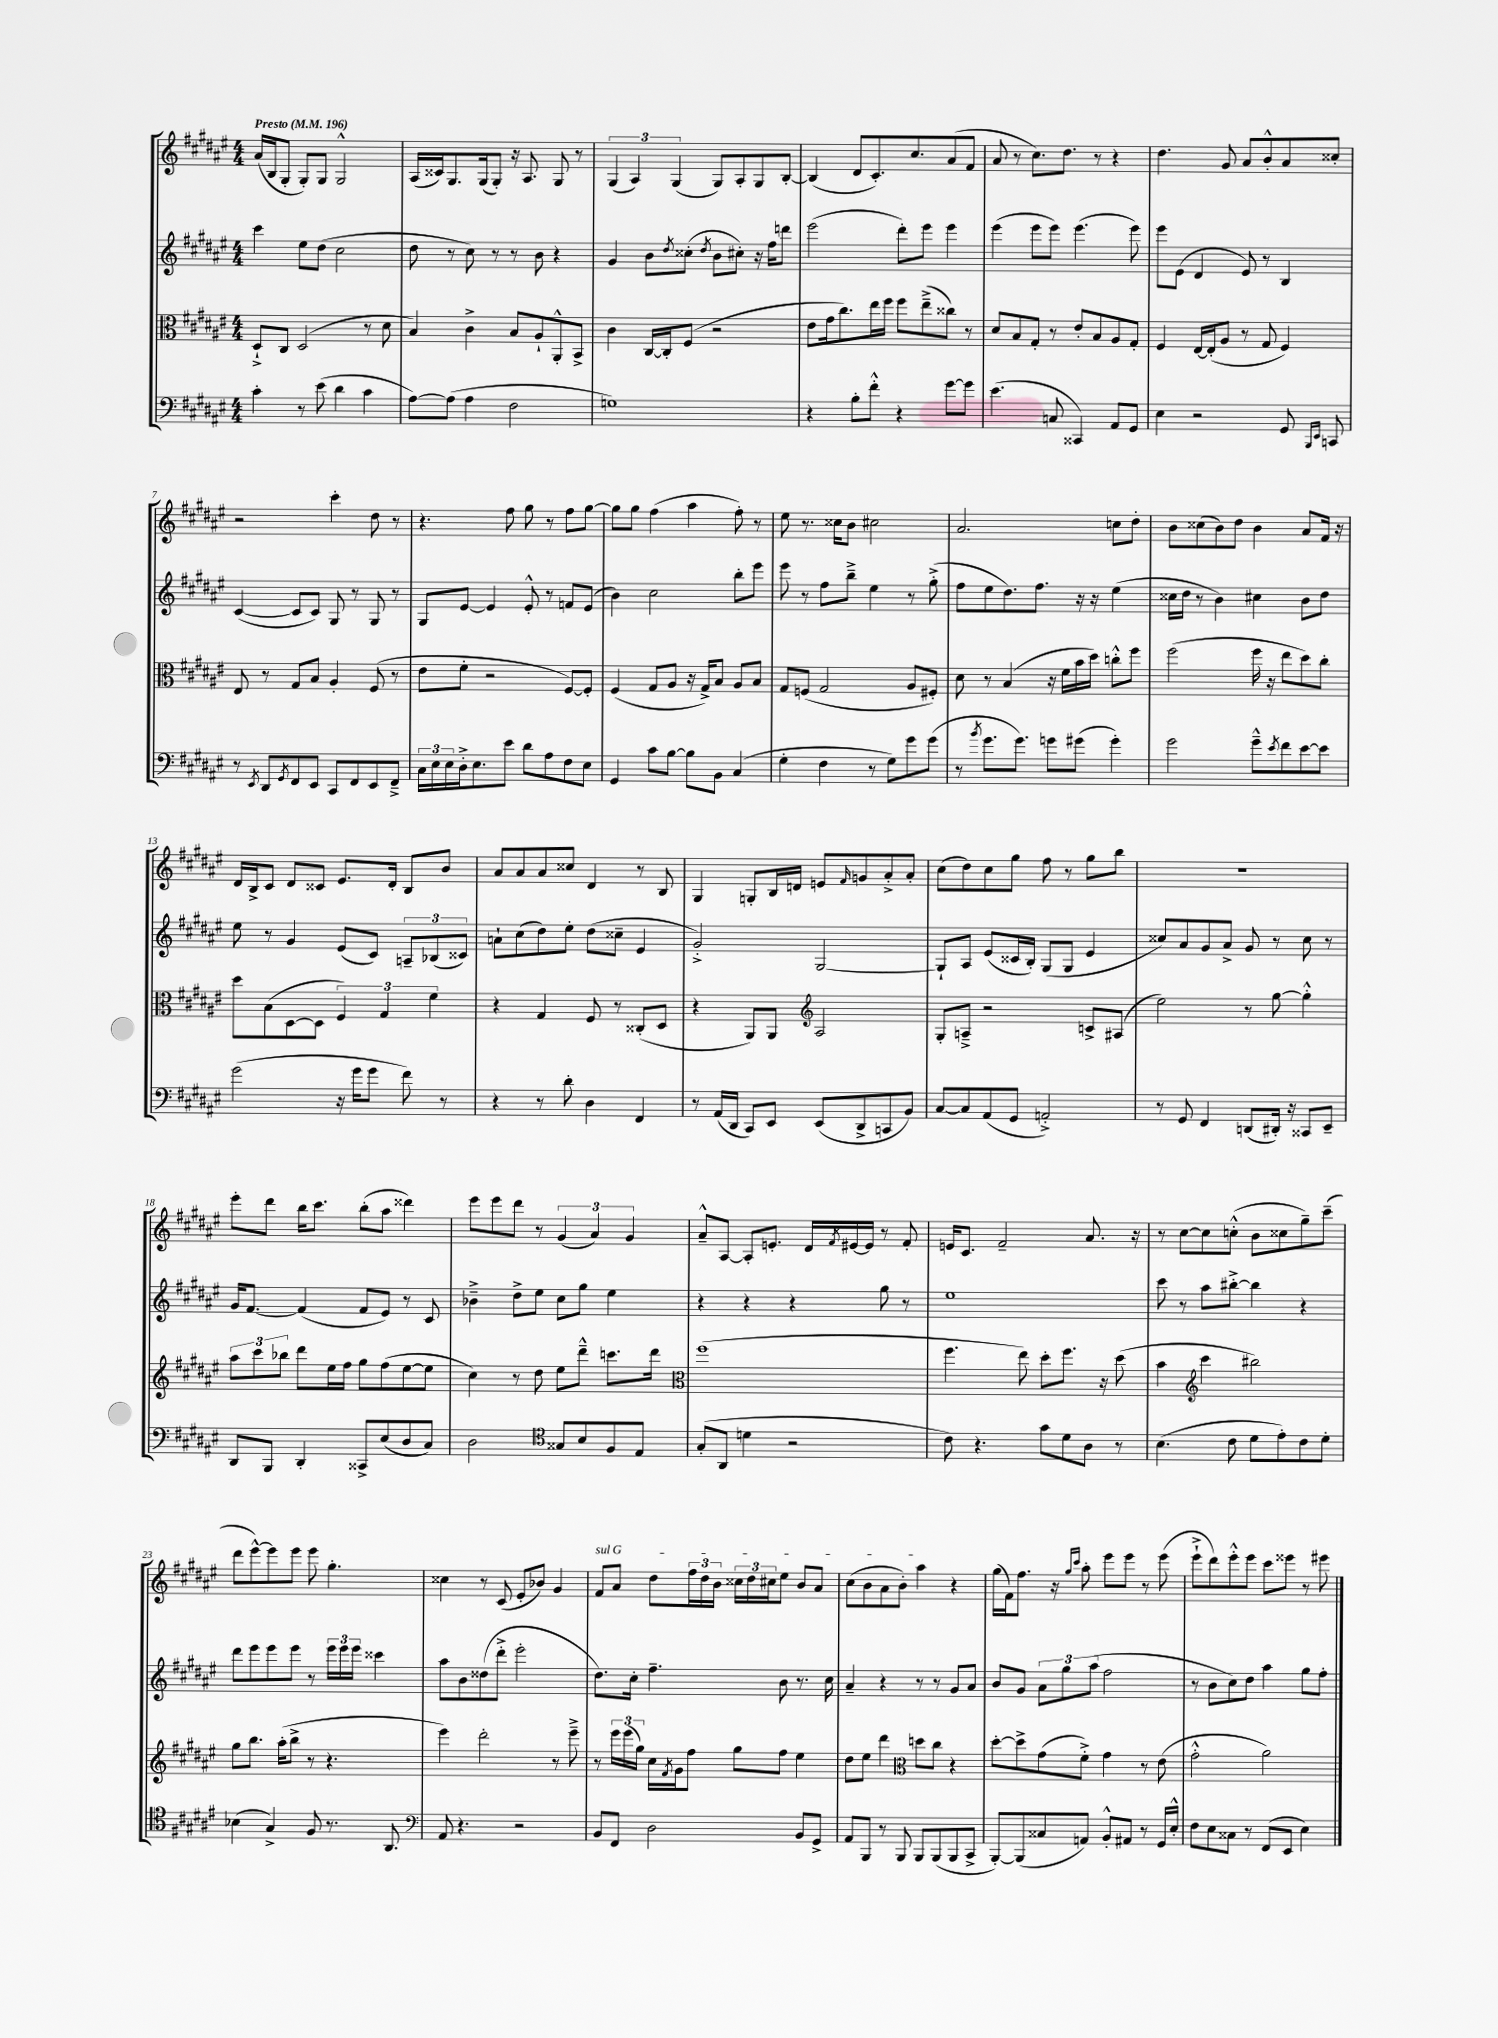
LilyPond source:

<<
\new StaffGroup <<
\new Staff = "s0" {
    \clef treble \key fis \major \numericTimeSignature \time 4/4 \tempo "Presto" 4 = 196
    ais'16( b16 gis8-. gis8-.) gis8 gis2-^ |
    ais16( cisis'16) gis8. gis16( gis8-.) r16 ais8. gis8 r8 |
    \tuplet 3/2 { gis4( ais4) gis4( } gis8) ais8-. gis8 b8~-. |
    b4( dis'8 cis'8.-.) cis''8. ais'8( fis'8 |
    ais'8 r8 cis''8.) dis''8. r8 r4 |
    dis''4. gis'8 ais'8 b'8-.-^ ais'8 cisis''8-. |
    r2 cis'''4-. dis''8 r8 |
    r4. fis''8 gis''8 r8 fis''8 gis''8~ |
    gis''8 gis''8 fis''4( ais''4 fis''8-.) r8 |
    eis''8 r8. cisis''16 b'8 cis''2 |
    ais'2. c''8 dis''8-. |
    b'8 cisis''8( b'8) dis''8 b'4 ais'8 fis'16 r16 |
    dis'16 b16-> cis'8 dis'8 cisis'8 eis'8. dis'16-. b8 b'8 |
    ais'8 ais'8 ais'8 cisis''8 dis'4 r8 b8 |
    gis4 g8-. b16 d'16 e'8 \grace { fis'16 } g'8 ais'8-.-> ais'8-. |
    cis''8( dis''8) cis''8 gis''8 fis''8 r8 gis''8 b''8 |
    R1 |
    eis'''8-. dis'''8 b''16 cis'''8. b''8-.( ais''8 disis'''4) |
    eis'''8 eis'''8 dis'''8 r8 \tuplet 3/2 { gis'4( ais'4) gis'4 } |
    ais'8---^ ais8~ ais8-. e'8.-. dis'16 \acciaccatura { fis'8 } eis'16~ eis'16 r8 fis'8-. |
    e'16 cis'8. fis'2-- ais'8. r16 |
    r8 cis''8~ cis''8 c''8-.-^( b'8 cisis''8 gis''8--) cis'''8--( |
    dis'''8 eis'''8~-^) eis'''8 eis'''8 eis'''8 gis''4.-. |
    cisis''4 r8 cis'8( eis'8-. bes'8) gis'4 |
    \once \override TextSpanner.bound-details.left.text = \markup { \italic "sul G" } fis'8\startTextSpan ais'8 dis''8 \tuplet 3/2 { fis''16 dis''16 b'16 } \tuplet 3/2 { cisis''16 dis''16 cis''16 } eis''8 b'8 ais'8 |
    cis''8( b'8 ais'8 b'8-.) ais''4\stopTextSpan r4 |
    gis''16( fis'16) fis''8. r16 \grace { gis''16 cis'''16 } ais''8-. eis'''8 eis'''8 r8 eis'''8( |
    eis'''8-!-> dis'''8) eis'''8-.-^ eis'''8 cis'''8 eisis'''8 r8 eis'''8 \bar "|." |
}
\new Staff = "s1" {
    \clef treble \key fis \major \numericTimeSignature \time 4/4
    cis'''4 eis''8 dis''8( cis''2 |
    dis''8 r8 cis''8) r8 r8 b'8 r4 |
    gis'4 b'8 \acciaccatura { dis''8 } cisis''8-.( \acciaccatura { dis''8 } b'8 cis''8-.) r16 fis''16 d'''8 |
    eis'''2( dis'''8-.) eis'''8 eis'''4 |
    eis'''4( eis'''8 eis'''8) eis'''4.( eis'''8) |
    eis'''8 eis'8( dis'4 eis'8) r8 b4 |
    cis'4~( cis'8 cis'8) gis8 r8 gis8 r8 |
    gis8 eis'8~ eis'4 eis'8-.-^ r8 f'8 eis'8( |
    b'4) cis''2 b''8-. eis'''8 |
    eis'''8 r8 fis''8 b''8---> eis''4 r8 gis''8-.->( |
    fis''8 eis''8 dis''8.) fis''8. r16 r16 eis''4( |
    cisis''16 dis''16 r8 b'4) cis''4 b'8 dis''8 |
    eis''8 r8 gis'4 eis'8( cis'8) \tuplet 3/2 { a8-- bes8( cisis'8) } |
    a'8-! cis''8( dis''8) eis''8-. dis''8( cisis''8-- eis'4 |
    gis'2-.->) gis2~ |
    gis8-! ais8 eis'8( cisis'16 b16-.) gis8( gis8 eis'4 |
    cisis''8) ais'8 gis'8 ais'8-> gis'8 r8 cisis''8 r8 |
    gis'16 fis'8.~ fis'4( fis'8 eis'8) r8 cis'8 |
    bes'4---> dis''8-> eis''8 cis''8 gis''8 eis''4 |
    r4 r4 r4 gis''8 r8 |
    eis''1 |
    cis'''8 r8 ais''8 bis''8~-.-> bis''4 r4 |
    dis'''8 eis'''8 eis'''8 eis'''8 r8 \tuplet 3/2 { eis'''16 eis'''16 eis'''16 } cisis'''4 |
    ais''8 b'8 disis''8( dis'''8-.-> eis'''2-. |
    dis''8.) cis''16-. fis''4.-- b'8 r8. cis''16 |
    ais'4-- r4 r8 r8 gis'8 ais'8 |
    b'8 gis'8 \tuplet 3/2 { ais'8 gis''8 ais''8( } fis''2 |
    r8 b'8 cis''8) dis''8 ais''4 gis''8 fis''8-. \bar "|." |
}
\new Staff = "s2" {
    \clef alto \key fis \major \numericTimeSignature \time 4/4
    dis8-!-> cis8 dis2( r8 dis'8 |
    b4) cis'4-> b8 ais8-! ais,8-.-^ b,8-> |
    cis'4 cis16~ cis16-. fis8( r2 |
    eis'8 gis'16 cis''8.) eis''16 fis''16 fis''8 eis''8--->( cisis''8) r8 |
    dis'8 b8 gis8-. r8 eis'8-. b8 ais8 gis8-. |
    fis4 eis16~ eis16-.( ais8 r8 gis8 fis4) |
    eis8 r8 gis8 b8 ais4-. fis8( r8 |
    eis'8 fis'8-. r2 fis8~) fis8-. |
    fis4( gis8 ais8 r16 gis16->) b8 ais8 b8 |
    gis8 f8( gis2 ais8 fis8-.) |
    dis'8 r8 b4( r16 fis'16 b'16 dis''16) c''8-.-^ fis''8 |
    fis''2( fis''16 r16 eis''8 dis''8) cis''8-. |
    dis''8 b8( dis8~ dis8 \tuplet 3/2 { fis4) gis4 fis'4 } |
    r4 gis4 fis8 r8 cisis8-.( dis8 |
    r4 ais,8) ais,8 \clef treble ais2 |
    gis8-. a8---> r2 c'8-> ais8( |
    eis''2) r8 gis''8~ gis''4-.-^ |
    \tuplet 3/2 { ais''8 cis'''8 bes''8 } dis'''8 eis''16 fis''16 gis''8 fis''8( eis''8~ eis''8 |
    cis''4) r8 dis''8 eis''8 dis'''8---^ c'''8. dis'''16 |
    \clef alto fis''1( |
    fis''4. eis''8) dis''8-. fis''8. r16 dis''8( |
    b'4 \clef treble cis'''4 bis''2) |
    gis''8 b''8. ais''16-.( b''8-> r8 r4. |
    eis'''4) dis'''2-. r8 eis'''8---> |
    r8 \tuplet 3/2 { eis'''16 eis'''16( gis''16) } cis''16 \acciaccatura { fis'8 } gis'16 fis''8 gis''8 fis''8 eis''4 |
    dis''8 eis''8 dis'''4 \clef alto d''8 cis''8 r4 |
    dis''8~-. dis''8-> gis'8( fis'8-.->) gis'4 r8 eis'8( |
    gis'2-.-^ ais'2) \bar "|." |
}
\new Staff = "s3" {
    \clef bass \key fis \major \numericTimeSignature \time 4/4
    cis'4-. r8 eis'8( dis'4 cis'4 |
    ais8~) ais8( ais4 fis2 |
    g1) |
    r4 b8-. fis'8-.-^ r4 gis'8~ gis'8 |
    eis'4.( c8 cisis,4) ais,8 gis,8 |
    eis4 r2 gis,8 \grace { b,,16 eis,16 } c,8 |
    r8 \acciaccatura { eis,8 } dis,8 \acciaccatura { gis,8 } fis,8 eis,8 cis,8 fis,8 eis,8 fis,8---> |
    \tuplet 3/2 { cis16 eis16 eis16 } dis16-.-> eis8. eis'8 dis'8 ais8 fis8 eis8 |
    gis,4 cis'8 b8~ b8 b,8 cis4( |
    gis4-. fis4 r8 gis8) gis'8 gis'8( |
    r8 \acciaccatura { b'8 } gis'8. gis'8.) g'8 gis'8( gis'4-.) |
    gis'2 gis'8---^ \acciaccatura { eis'8 } fis'8 eis'8~ eis'8 |
    gis'2( r16 gis'16 gis'8 fis'8) r8 |
    r4 r8 dis'8-. dis4 fis,4 |
    r8 ais,16( dis,16 cis,8) eis,8 eis,8( dis,8-> c,8 b,8) |
    cis8~ cis8 ais,8( gis,8 a,2-.->) |
    r8 gis,8 fis,4 d,8( dis,16-.) r16 cisis,8 eis,8-- |
    dis,8 b,,8 dis,4-. cisis,8-> eis8( dis8 cis8) |
    dis2 \clef tenor gisis8 b8 fis8 eis8 |
    gis8-.( ais,8 d'4 r2 |
    cis'8) r4. gis'8 dis'8 ais8 r8 |
    b4.( cis'8 dis'8 eis'8-.) cis'8 dis'8-. |
    bes4( gis4->) fis8 r8. ais,8. |
    \clef bass ais,8 r4. r2 |
    b,8 fis,8 dis2 b,8 gis,8-> |
    ais,8 b,,8 r8 b,,8 b,,8 b,,8( b,,8 cis,8-> |
    b,,8~-.) b,,8( cisis8 a,8) b,8-.-^ ais,8 r8 gis,16 eis16-.-^ |
    fis8 eis8 cisis8 r8 fis,8( eis,8 eis4) \bar "|." |
}
>>
>>
